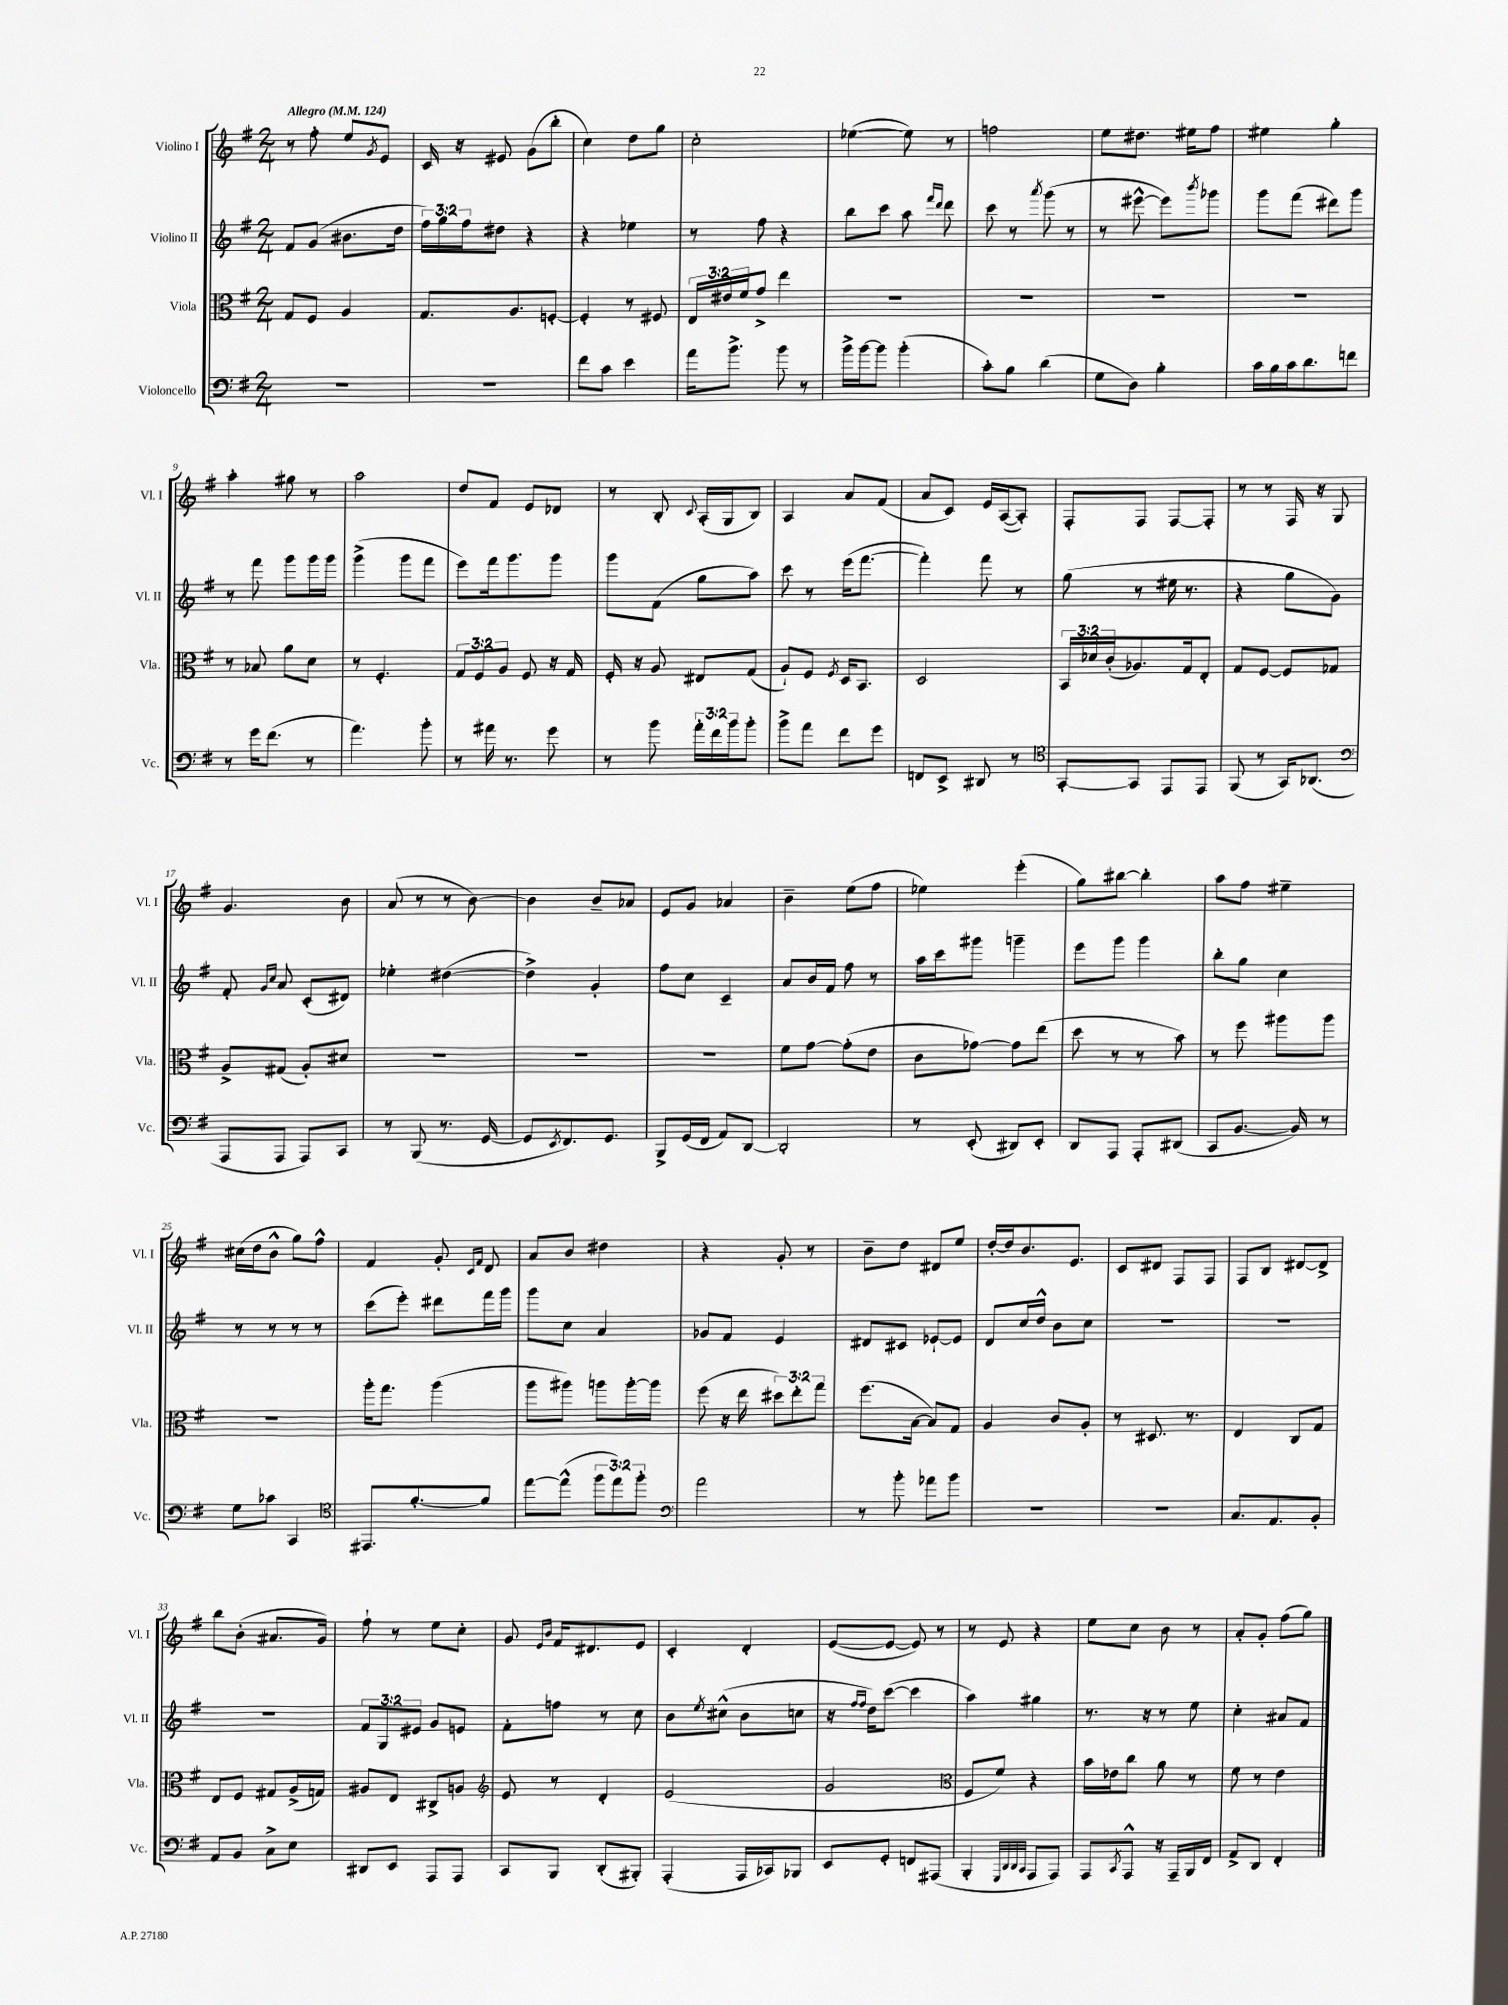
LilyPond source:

<<
\new StaffGroup <<
\new Staff = "s0" \with { instrumentName = "Violino I" shortInstrumentName = "Vl. I" } {
    \clef treble \key g \major \numericTimeSignature \time 2/4 \tempo "Allegro" 4 = 124
    r8 fis''8-. e''8 \acciaccatura { g'8 } e'8 |
    c'16 r16 eis'8 g'8( b''8-. |
    c''4) d''8 g''8 |
    c''2-. |
    ees''4~( ees''8) r8 |
    f''2 |
    e''8 dis''8. eis''16 fis''8 |
    eis''4 g''4-. |
    a''4-. gis''8 r8 |
    a''2 |
    d''8 fis'8 e'8 des'8 |
    r8 b8-. \appoggiatura { c'8 } a16-.( g16 b8) |
    a4 a'8 fis'8( |
    a'8 c'8) e'16 a16~( a8-.) |
    fis8-. fis8 fis8~ fis8-. |
    r8 r8 fis16 r16 g8 |
    g'4. b'8 |
    a'8( r8 r8 b'8~) |
    b'4 b'8-- aes'8 |
    e'8 g'8 aes'4 |
    b'4-- e''8( fis''8 |
    ees''4) e'''4-.( |
    g''8) bis''8~ bis''4-. |
    a''8 fis''8 eis''4-- |
    cis''16( d''16 b'8-^ g''8) fis''8-^ |
    fis'4 g'8-. \grace { c'16 fis'16 } d'8 |
    a'8 b'8 dis''4 |
    r4 g'8-. r8 |
    b'8-- d''8 dis'8 e''8 |
    d''16~-. d''16 b'8. e'8. |
    c'8 dis'8 fis8 fis8 |
    fis8 b8 dis'8~ dis'8-> |
    b''8 b'8-.( ais'8. g'16) |
    fis''8-! r8 e''8 c''8-. |
    g'8 \grace { e'16 b'16 } fis'16 dis'8. e'8 |
    c'4-. d'4-. |
    e'8~( e'8~ e'8) r8 |
    r8 e'8 r4 |
    e''8 c''8 b'8 r8 |
    a'8-. g'8-. fis''8( g''8) \bar "|." |
}
\new Staff = "s1" \with { instrumentName = "Violino II" shortInstrumentName = "Vl. II" } {
    \clef treble \key g \major \numericTimeSignature \time 2/4 \override Staff.TupletNumber.text = #tuplet-number::calc-fraction-text
    fis'8 g'8( bis'8. d''16 |
    \tuplet 3/2 { fis''16) g''16 fis''16 } dis''8 r4 |
    r4 ees''4 |
    r8 fis''8 r4 |
    b''8 c'''8 a''8 \grace { fis'''16 d'''16 } d'''8 |
    c'''8 r8 \acciaccatura { a'''8 } g'''8( r8 |
    r8 eis'''8~-^ eis'''8) \acciaccatura { b'''8 } ges'''8 |
    g'''8 fis'''8( dis'''8) g'''8 |
    r8 fis'''8 g'''8 g'''16 g'''16 |
    g'''4->( g'''8 fis'''8 |
    e'''8) fis'''16 g'''8. g'''8 |
    g'''8 fis'8( g''8 a''8) |
    c'''8 r8 e'''16( fis'''8.~ |
    fis'''4-.) fis'''8 r8 |
    g''8( r8 eis''16 r8. |
    r4 g''8 g'8) |
    fis'8-. \grace { g'16 c''16 } a'8 c'8-.( dis'8) |
    ees''4-. dis''4~( |
    dis''4->) g'4-. |
    fis''8 c''8 c'4-- |
    a'8 b'16 fis'16 fis''8 r8 |
    a''16 c'''16 gis'''8 g'''4-- |
    e'''8 g'''8 g'''4 |
    b''8-. g''8 c''4 |
    r8 r8 r8 r8 |
    c'''8( e'''8-.) dis'''8 fis'''16 g'''16 |
    g'''8 c''8 a'4 |
    ges'8 fis'8 e'4 |
    dis'8 cis'8 ees'8~-! ees'8 |
    d'8 c''16 d''16-^ b'8 c''8 |
    R2 |
    R2 |
    R2 |
    \tuplet 3/2 { fis'8 g8 eis'8 } g'8 e'8 |
    fis'8-. f''8 r8 c''8 |
    b'8 \acciaccatura { e''8 } cis''8-^( b'8 c''8 |
    r16 \grace { fis''16 fis''16 } d''16) c'''8~( c'''4 |
    a''4) gis''4 |
    r8. r16 r8 e''8 |
    c''4-. ais'8 fis'8 \bar "|." |
}
\new Staff = "s2" \with { instrumentName = "Viola" shortInstrumentName = "Vla." } {
    \clef alto \key g \major \numericTimeSignature \time 2/4 \override Staff.TupletNumber.text = #tuplet-number::calc-fraction-text
    g8 fis8 a4 |
    g8. a8. f8~-. |
    f4-. r8 fis8 |
    \tuplet 3/2 { e16 eis'16 fis'16 } g'8-> e''4 |
    R2 |
    R2 |
    R2 |
    R2 |
    r8 bes8 a'8 d'8 |
    r8 fis4.-. |
    \tuplet 3/2 { g8 fis8 a8 } fis8 r16 g16 |
    fis16-. r16 a8 eis8 g8( |
    a8-!) fis8 \acciaccatura { fis8 } d16 b,8. |
    d2 |
    \tuplet 3/2 { b,16 des'16 c'16-.( } aes8.) g16 e8-. |
    g8 fis8~ fis8 ges8 |
    a8-> gis8( a8-.) dis'8 |
    R2 |
    R2 |
    r2 |
    fis'8 g'8~ g'8-.( e'8 |
    c'8 ges'8~) ges'8 e''8( |
    d''8 r8 r8 b'8) |
    r8 fis''8 ais''8 ais''8 |
    r2 |
    a''16-. g''8. a''4( |
    a''8 ais''8) a''8 a''16~-. a''16 |
    fis''8( r16 e''16 \tuplet 3/2 { dis''8) e''8-. g''8 } |
    fis''8.( b16~ b8) g8 |
    a4 c'8 a8-. |
    r8 dis8. r8. |
    e4 c8 g8 |
    e8 fis8 gis8 a16->( g16) |
    ais8 e8 cis8-> a8 |
    \clef treble e'8 r8 d'4-. |
    e'2( |
    g'2 |
    \clef alto fis8 fis'8) r4 |
    b'16 ees'16 c''8 a'8 r8 |
    fis'8 r8 e'4 \bar "|." |
}
\new Staff = "s3" \with { instrumentName = "Violoncello" shortInstrumentName = "Vc." } {
    \clef bass \key g \major \numericTimeSignature \time 2/4 \override Staff.TupletNumber.text = #tuplet-number::calc-fraction-text
    R2 |
    R2 |
    fis'8 c'8 e'4 |
    a'16 b'8.-> b'8 r8 |
    b'16-> b'16~ b'8 b'4-.( |
    c'8-.) b8 d'4( |
    g8 d8) b4-. |
    c'16 b16 c'16 d'8. f'8 |
    r8 g'16 fis'8.( r8 |
    a'4.) b'8-. |
    r8 ais'16 r8. g'8 |
    r8 b'8 \tuplet 3/2 { a'16-. fis'16 b'16 } b'8-. |
    b'8-> a'8 fis'8 g'8 |
    f,8 e,8-> dis,8 r8 |
    \clef tenor g,8~-. g,8 e,8 e,8 |
    fis,8( r8 g,16) aes,8.( |
    \clef bass a,,8 a,,8 a,,8) c,8 |
    r8 b,,8( r8. g,16~ |
    g,8 \acciaccatura { e,8 } fis,8.) g,8. |
    b,,8-> g,16( fis,16 a,8) d,8~ |
    d,2-. |
    r8 e,8-.( dis,8) e,8-. |
    d,8 a,,8 a,,8-. dis,8( |
    c,8 b,8.~ b,16) r8 |
    g8 ces'8 c,4 |
    \clef tenor eis,8. fis'8.~-. fis'8 |
    e''8~ e''8-^( \tuplet 3/2 { fis''8 e''8) fis''8-. } |
    \clef bass a'2 |
    r8 b'8-. aes'8 b'8 |
    R2 |
    R2 |
    c8. a,8. b,8-. |
    a,8 b,8 c8-> e8 |
    dis,8 e,8 a,,8 a,,8 |
    c,8 b,,8 d,8-.( bis,,8-.) |
    a,,4-.( a,,16 ces,16) bes,,8 |
    e,8 g,8-. f,8 ais,,8( |
    b,,4-. \grace { g,,32 d,32 d,32 c,32 } a,,8 a,,8) |
    a,,8 \acciaccatura { c,8 } a,,8-^ r16 a,,16-- b,,16 fis,16 |
    a,8-> d,8 fis,4-. \bar "|." |
}
>>
>>
